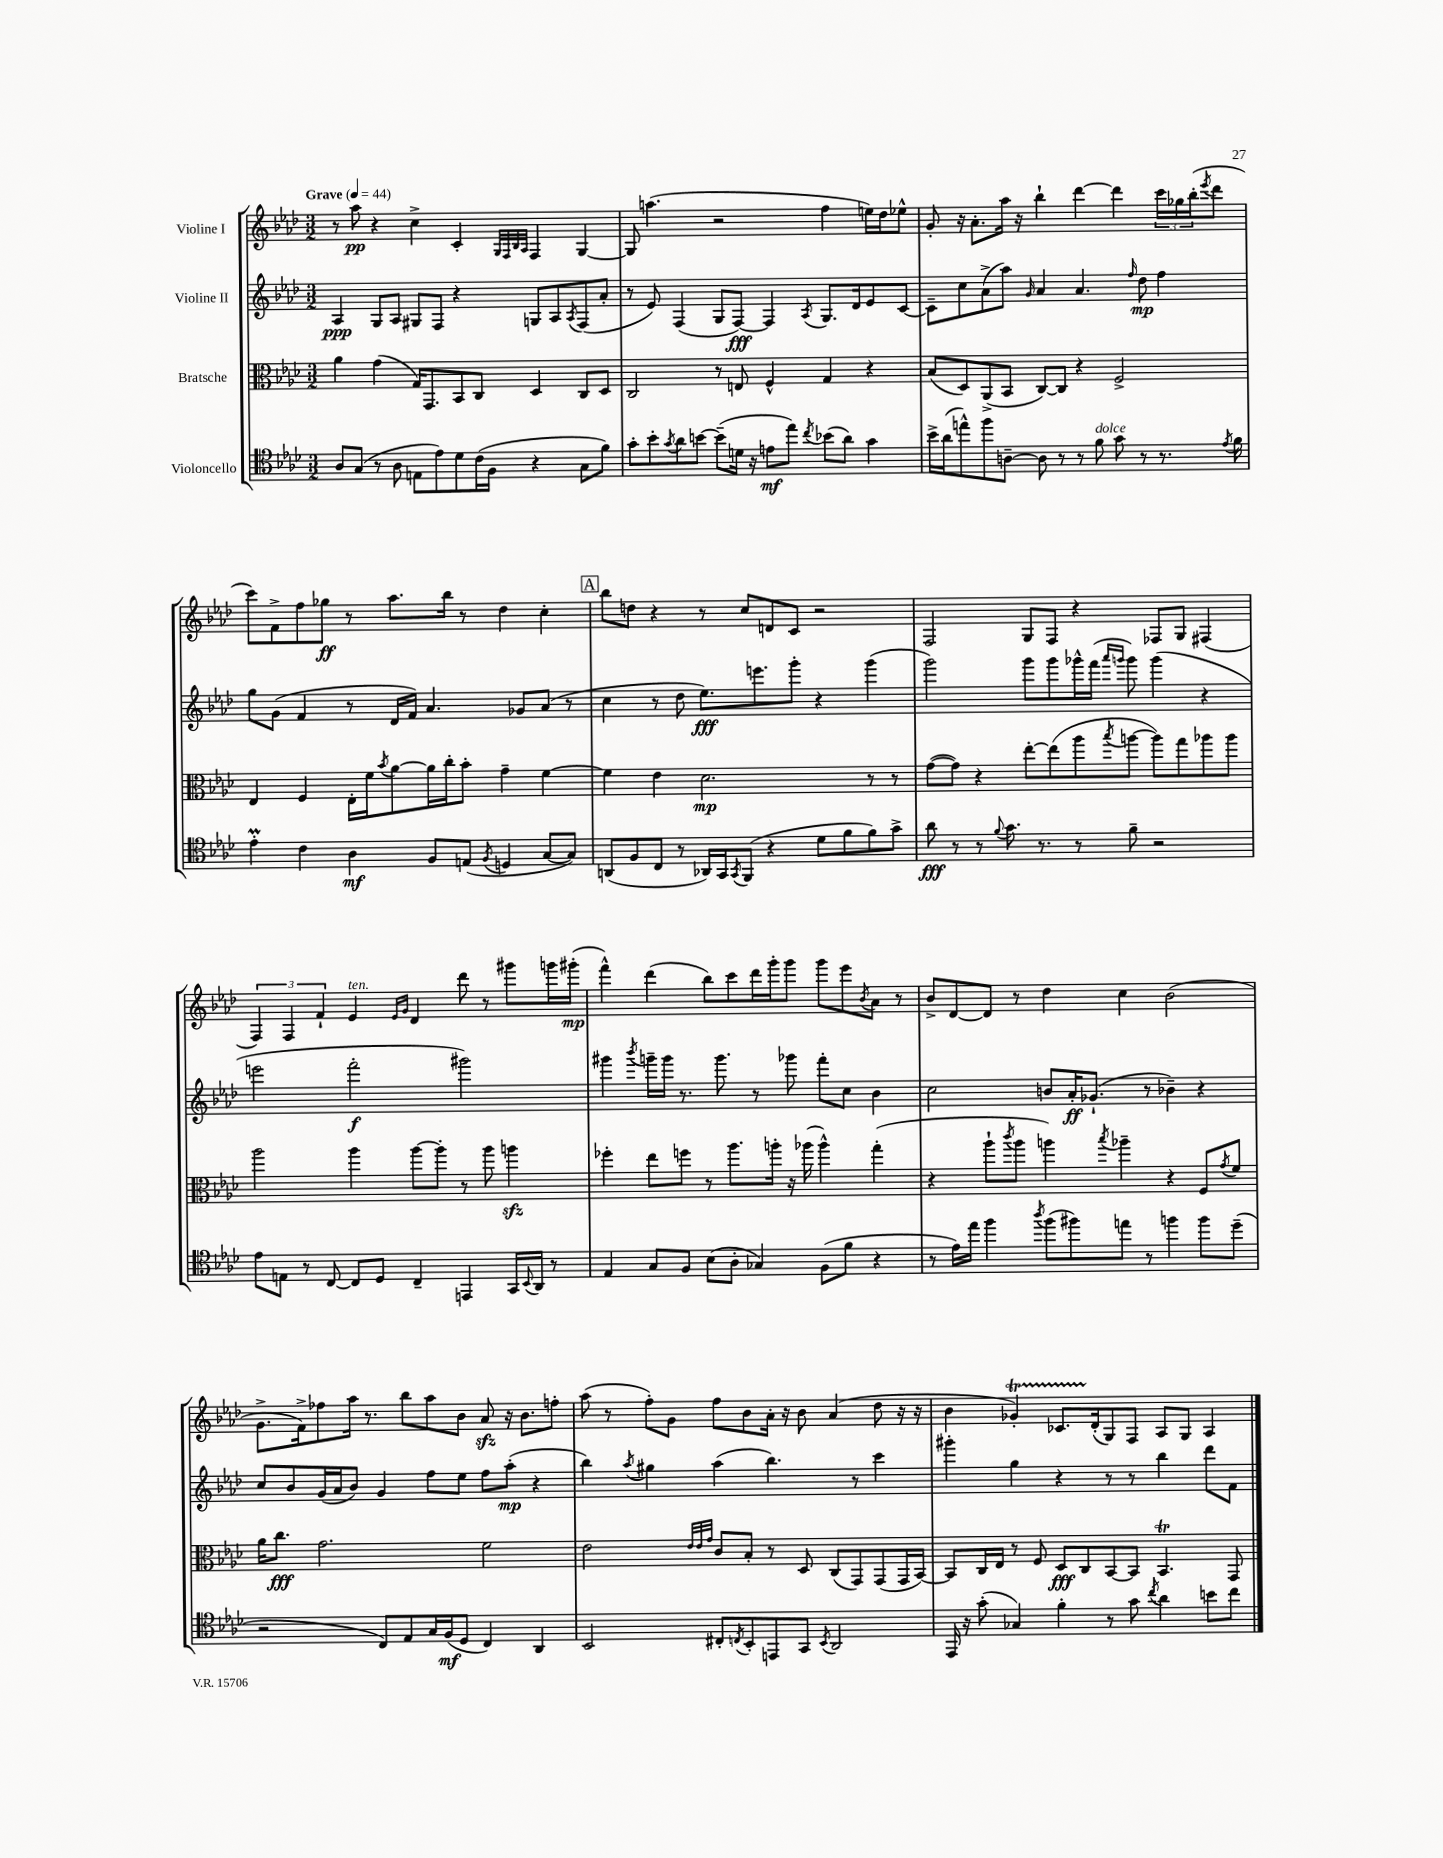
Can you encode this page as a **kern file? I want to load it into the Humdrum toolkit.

**kern	**dynam	**kern	**dynam	**kern	**dynam	**kern	**dynam
*part4	*part4	*part3	*part3	*part2	*part2	*part1	*part1
*staff4	*staff4	*staff3	*staff3	*staff2	*staff2	*staff1	*staff1
*I"Violoncello	*	*I"Bratsche	*	*I"Violine II	*	*I"Violine I	*
*clefC4	*	*clefC3	*	*clefG2	*	*clefG2	*
*k[b-e-a-d-]	*	*k[b-e-a-d-]	*	*k[b-e-a-d-]	*	*k[b-e-a-d-]	*
*M3/2	*	*M3/2	*	*M3/2	*	*M3/2	*
*MM44	*	*MM44	*	*MM44	*	*MM44	*
=1	=1	=1	=1	=1	=1	=1	=1
!	!	!	!	!	!	!LO:TX:a:B:t=Grave	!
8A-/L	.	4a-\	.	4A-/	ppp	8r	.
(8G/J	.	.	.	.	.	8aa-\	pp
8r	.	(4g\	.	8G/L	.	4r	.
8A-\	.	.	.	8A-/J	.	.	.
8En\L	.	16G/KL)	.	8G#X/L	.	4cc^\	.
.	.	8.GG/	.	.	.	.	.
8e-\)	.	.	.	8F/J	.	.	.
8d-\	.	8BB-/	.	4r	.	4c'/	.
(16c\L	.	8C/J	.	.	.	.	.
16F\JJ	.	.	.	.	.	.	.
.	.	.	.	.	.	32qqG/LLL	.
.	.	.	.	.	.	32qqF/	.
.	.	.	.	.	.	32qqB-/	.
.	.	.	.	.	.	32qqA-/JJJ	.
4r	.	4D-/	.	8Gn/L	.	4F/	.
.	.	.	.	8A-/	.	.	.
.	.	.	.	8qA-/	.	.	.
8G\L	.	8C/L	.	(8F/	.	[4G/	.
8f\J)	.	8D-/J	.	8a-'/J	.	.	.
=2	=2	=2	=2	=2	=2	=2	=2
8g'\L	.	2C/	.	8r	.	8G/]	.
8b-'\	.	.	.	8e-/)	.	(4.aan\	.
8qg/	.	.	.	.	.	.	.
8a-\	.	.	.	(4F/	.	.	.
[8bn\J	.	.	.	.	.	.	.
(8b~\L]	.	8r	.	8G/L	.	2r	.
16dn\Jk	.	8En/	.	[8F/J)	fff	.	.
16r	.	.	.	.	.	.	.
8en\L	mf	4F^^/	.	4F/]	.	.	.
8ee-\J)	.	.	.	.	.	.	.
8qcc/	.	.	.	8qA-/	.	.	.
(8b-X\L	.	4G/	.	8.G/L	.	4ff\	.
8a-\J)	.	.	.	.	.	.	.
.	.	.	.	16d-/k	.	.	.
4g\	.	4r	.	8e-/	.	16een\LL)	.
.	.	.	.	.	.	16dd-\J	.
.	.	.	.	[8c/J	.	8ee-X^^\J	.
=3	=3	=3	=3	=3	=3	=3	=3
16b-^\LL	.	(8B-/L	.	8c~\L]	.	8g'/	.
(16a-\J	.	.	.	.	.	.	.
8een^^\)	.	8D-/)	.	8cc\	.	16r	.
.	.	.	.	.	.	8.a-'\L	.
8ff\	.	(8AA-^/	.	(8a-^\	.	.	.
[8An~\J	.	8BB-/J	.	8aa-\J)	.	16aa-\Jk	.
.	.	.	.	.	.	16r	.
.	.	.	.	16qqg/	.	.	.
8A\]	.	[8C/L)	.	4a-/	.	4bb-`\	.
8r	.	8C/J]	.	.	.	.	.
8r	.	4r	.	4.a-/	.	[4ddd-\	.
!LO:TX:a:i:t=dolce	!	!	!	!	!	!	!
8f\	.	.	.	.	.	.	.
8g\	.	2F^/	.	.	.	4ddd-\]	.
.	.	.	.	16qqff/	.	.	.
8r	.	.	.	8dd-\	mp	.	.
8.r	.	.	.	4ff\	.	24ccc\LL	.
.	.	.	.	.	.	24gg-X\	.
.	.	.	.	.	.	(24bb-'\J	.
.	.	.	.	.	.	8qeee-/	.
.	.	.	.	.	.	8ddd-\J	.
8qe-/	.	.	.	.	.	.	.
16f\	.	.	.	.	.	.	.
!!LO:LB:g=z
=4	=4	=4	=4	=4	=4	=4	=4
4e-M'\	.	4E-/	.	8gg\L	.	8ccc\L)	.
.	.	.	.	(8g\J	.	8f^\	.
4c\	.	4F/	.	4f/	.	8ff\	.
.	.	.	.	.	.	8gg-X\J	ff
4A-\	mf	16E-'\LL	.	8r	.	8r	.
.	.	16f\J	.	.	.	.	.
.	.	8qb-/	.	.	.	.	.
.	.	[8a-\	.	16d-/LL	.	8.aa-\L	.
.	.	.	.	16f/JJ)	.	.	.
8F/L	.	16a-\L]	.	4.a-/	.	.	.
.	.	16cc'\J	.	.	.	16bb-\Jk	.
(8En/J	.	8b-'\J	.	.	.	8r	.
8qF/	.	.	.	.	.	.	.
4Dn/	.	4g~\	.	.	.	4dd-\	.
.	.	.	.	8g-X/L	.	.	.
[8G/L	.	[4f\	.	(8a-/J	.	4cc'\	.
8G/J])	.	.	.	8r	.	.	.
!!LO:REH:place=s1:t=A
=5	=5	=5	=5	=5	=5	=5	=5
(8AAn/L	.	4f\]	.	4cc\	.	8bb-\L	.
8F/	.	.	.	.	.	8ddn\J	.
8C/J	.	4e-\	.	8r	.	4r	.
8r	.	.	.	8dd-\	.	.	.
16AA-X/LL)	.	2.d-\	mp	8.ee-\L)	fff	8r	.
16GG/J	.	.	.	.	.	.	.
8qGG/	.	.	.	.	.	.	.
(8FF/J	.	.	.	.	.	8cc/L	.
.	.	.	.	8.eeen\	.	.	.
4r	.	.	.	.	.	8dn/	.
.	.	.	.	8ggg'\J	.	8c/J	.
8d-\L	.	.	.	4r	.	2r	.
8f\	.	.	.	.	.	.	.
8f\)	.	8r	.	(4ggg\	.	.	.
8g^\J	.	8r	.	.	.	.	.
=6	=6	=6	=6	=6	=6	=6	=6
8a-\	fff	([8g\L	.	2ggg\)	.	2F/	.
8r	.	8g\J])	.	.	.	.	.
8r	.	4r	.	.	.	.	.
8qqf/	.	.	.	.	.	.	.
8.g\	.	.	.	.	.	.	.
.	.	[8ee-'\L	.	8ggg\L	.	8G/L	.
8.r	.	.	.	.	.	.	.
.	.	(8ee-\]	.	8ggg\	.	8F/J	.
8r	.	8aa-\	.	16ggg-X^^\L	.	4r	.
.	.	.	.	(16fff\JJ	.	.	.
.	.	.	.	16qqaaa-/LL	.	.	.
.	.	8qbb-/	.	16qqgggn/JJ	.	.	.
8f~\	.	[8aan\J	.	8ggg\)	.	.	.
2r	.	8aa\L])	.	(4ggg\	.	8F-X/L	.
.	.	8gg\	.	.	.	8G/J	.
.	.	8aa-X\	.	4r	.	(4F#X/	.
.	.	8aa-\J	.	.	.	.	.
!!LO:LB:g=z
=7	=7	=7	=7	=7	=7	=7	=7
8e-\L	.	2aa-\	.	2eeen\	.	6F/)	.
8En\J	.	.	.	.	.	.	.
.	.	.	.	.	.	6F/	.
8r	.	.	.	.	.	.	.
.	.	.	.	.	.	6f`/	.
[8C/	.	.	.	.	.	.	.
!	!	!	!	!	!	!LO:TX:a:i:t=ten.	!
8C/L]	.	4aa-\	.	2fff'\	f	4e-/	.
8D-/J	.	.	.	.	.	.	.
.	.	.	.	.	.	16qqe-/LL	.
.	.	.	.	.	.	16qqg/JJ	.
4C~/	.	[8aa-\L	.	.	.	4d-/	.
.	.	8aa-'\J]	.	.	.	.	.
4EEn/	.	8r	.	2ggg#X\)	.	8ddd-\	.
.	.	8aa-\	.	.	.	8r	.
16GG/LL	.	4aanzz\	.	.	.	8ggg#X\L	.
8qqBB-/	.	.	.	.	.	.	.
16AA-/JJ	.	.	.	.	.	.	.
8r	.	.	.	.	.	16gggn\L	.
.	.	.	.	.	.	(16ggg#X'\JJ	mp
=8	=8	=8	=8	=8	=8	=8	=8
4E-/	.	4ff-X'\	.	4ggg#X\	.	4fff^^\)	.
.	.	.	.	8qbbb-/	.	.	.
8G/L	.	8ee-\L	.	16gggn~\LL	.	(4ddd-\	.
.	.	.	.	16ggg\JJ	.	.	.
8F/J	.	8ffn\J	.	8.r	.	.	.
(8B-\L	.	8r	.	.	.	8bb-\L)	.
.	.	.	.	8.ggg\	.	.	.
8A-'\J	.	8.aa-\L	.	.	.	8ccc\	.
4G-X/)	.	.	.	8r	.	16ddd-\L	.
.	.	16aan'\Jk	.	.	.	16ggg'\J	.
.	.	16r	.	8ggg-X\	.	8ggg\J	.
.	.	(16aa-X\	.	.	.	.	.
(8F\L	.	4aa-^^\)	.	8fff'\L	.	8ggg\L	.
8f\J	.	.	.	8cc\J	.	8eee-\	.
.	.	.	.	.	.	8qb-/	.
4r	.	(4gg'\	.	4b-\	.	8a-\J	.
.	.	.	.	.	.	8r	.
=9	=9	=9	=9	=9	=9	=9	=9
8r	.	4r	.	2cc\	.	8b-^/L	.
16e-\LL)	.	.	.	.	.	[8d-/	.
16ee-\JJ	.	.	.	.	.	.	.
4ff\	.	8aa-`\L	.	.	.	8d-/J]	.
.	.	8qccc/	.	.	.	.	.
.	.	8aa-\J	.	.	.	8r	.
8qaa-/	.	.	.	.	.	.	.
(8ff\L	.	4aan\)	.	8bn/L	.	4dd-\	.
8ff#X\)	.	.	.	16a-'/K	ff	.	.
.	.	.	.	(8.g-X`/J	.	.	.
.	.	8qbb-/	.	.	.	.	.
8een\J	.	4aa-X~\	.	.	.	4cc\	.
8r	.	.	.	8r	.	.	.
4ffn\	.	4r	.	4b-X~\)	.	(2b-\	.
8ff\L	.	8F/L	.	4r	.	.	.
.	.	8qg/	.	.	.	.	.
(8dd-~\J	.	8f/J	.	.	.	.	.
!!LO:LB:g=z
=10	=10	=10	=10	=10	=10	=10	=10
2r	.	16a-\KL	.	8cc/L	.	8.g^\L	.
.	.	8.cc\J	fff	.	.	.	.
.	.	.	.	8b-/	.	.	.
.	.	.	.	.	.	16f^\k)	.
.	.	2.g\	.	(16g/L	.	8ff-X\	.
.	.	.	.	16a-/J	.	.	.
.	.	.	.	8b-/J)	.	16aa-\Jk	.
.	.	.	.	.	.	8.r	.
8C/L)	.	.	.	4g/	.	.	.
8E-/	.	.	.	.	.	8bb-\L	.
16G/L	.	.	.	8ff\L	.	8aa-\	.
(16F/J	mf	.	.	.	.	.	.
8D-/J	.	.	.	8ee-\J	.	8b-\J	.
4C/)	.	2f\	.	8ff\L	.	8a-zz/	.
.	.	.	.	(8aa-'\J	mp	16r	.
.	.	.	.	.	.	8.b-\L	.
4AA-/	.	.	.	4r	.	.	.
.	.	.	.	.	.	8ffn'\J	.
=11	=11	=11	=11	=11	=11	=11	=11
2BB-/	.	2e-\	.	4bb-\)	.	(8aa-\	.
.	.	.	.	.	.	8r	.
.	.	.	.	8qaa-/	.	.	.
.	.	.	.	4gg#X\	.	8ff'\L)	.
.	.	.	.	.	.	8g\J	.
.	.	32qqe-/LLL	.	.	.	.	.
.	.	32qqe-/	.	.	.	.	.
.	.	32qqg/JJJ	.	.	.	.	.
8C#X'/L	.	8c/L	.	(4aa-\	.	8ff\L	.
8qCn/	.	.	.	.	.	.	.
8BB-'/	.	8B-'/J	.	.	.	8b-\	.
8EEn/	.	8r	.	4.bb-\)	.	16a-'\Jk	.
.	.	.	.	.	.	16r	.
8GG/J	.	8D-/	.	.	.	8b-\	.
8qBB-/	.	.	.	.	.	.	.
2AA-/	.	(8C/L	.	.	.	(4a-/	.
.	.	8GG/)	.	8r	.	.	.
.	.	(8GG/	.	4ccc\	.	8dd-\	.
.	.	16GG/L	.	.	.	16r	.
.	.	[16BB-/JJ)	.	.	.	16r	.
=12	=12	=12	=12	=12	=12	=12	=12
16EE-/	.	8BB-/L]	.	4ggg#X'\	.	4b-\	.
16r	.	.	.	.	.	.	.
(8g'\	.	16C/L	.	.	.	.	.
.	.	16E-/JJ	.	.	.	.	.
4G-X/)	.	8r	.	4gg\	.	4g-XT'/)	.
.	.	8F/	.	.	.	.	.
4f'\	.	8D-/L	fff	4r	.	8.c-XTTT/L	.
.	.	8C/	.	.	.	.	.
.	.	.	.	.	.	(16d-'/k	.
8r	.	[8BB-/	.	8r	.	8G/)	.
8g\	.	8BB-/J]	.	8r	.	8F/J	.
8qcc/	.	.	.	.	.	.	.
4a-\	.	4.BB-T/	.	4bb-\	.	8A-/L	.
.	.	.	.	.	.	8G/J	.
8bn\L	.	.	.	8ddd-\L	.	4A-/	.
8cc\J	.	8GG/	.	8f\J	.	.	.
==	==	==	==	==	==	==	==
*-	*-	*-	*-	*-	*-	*-	*-
